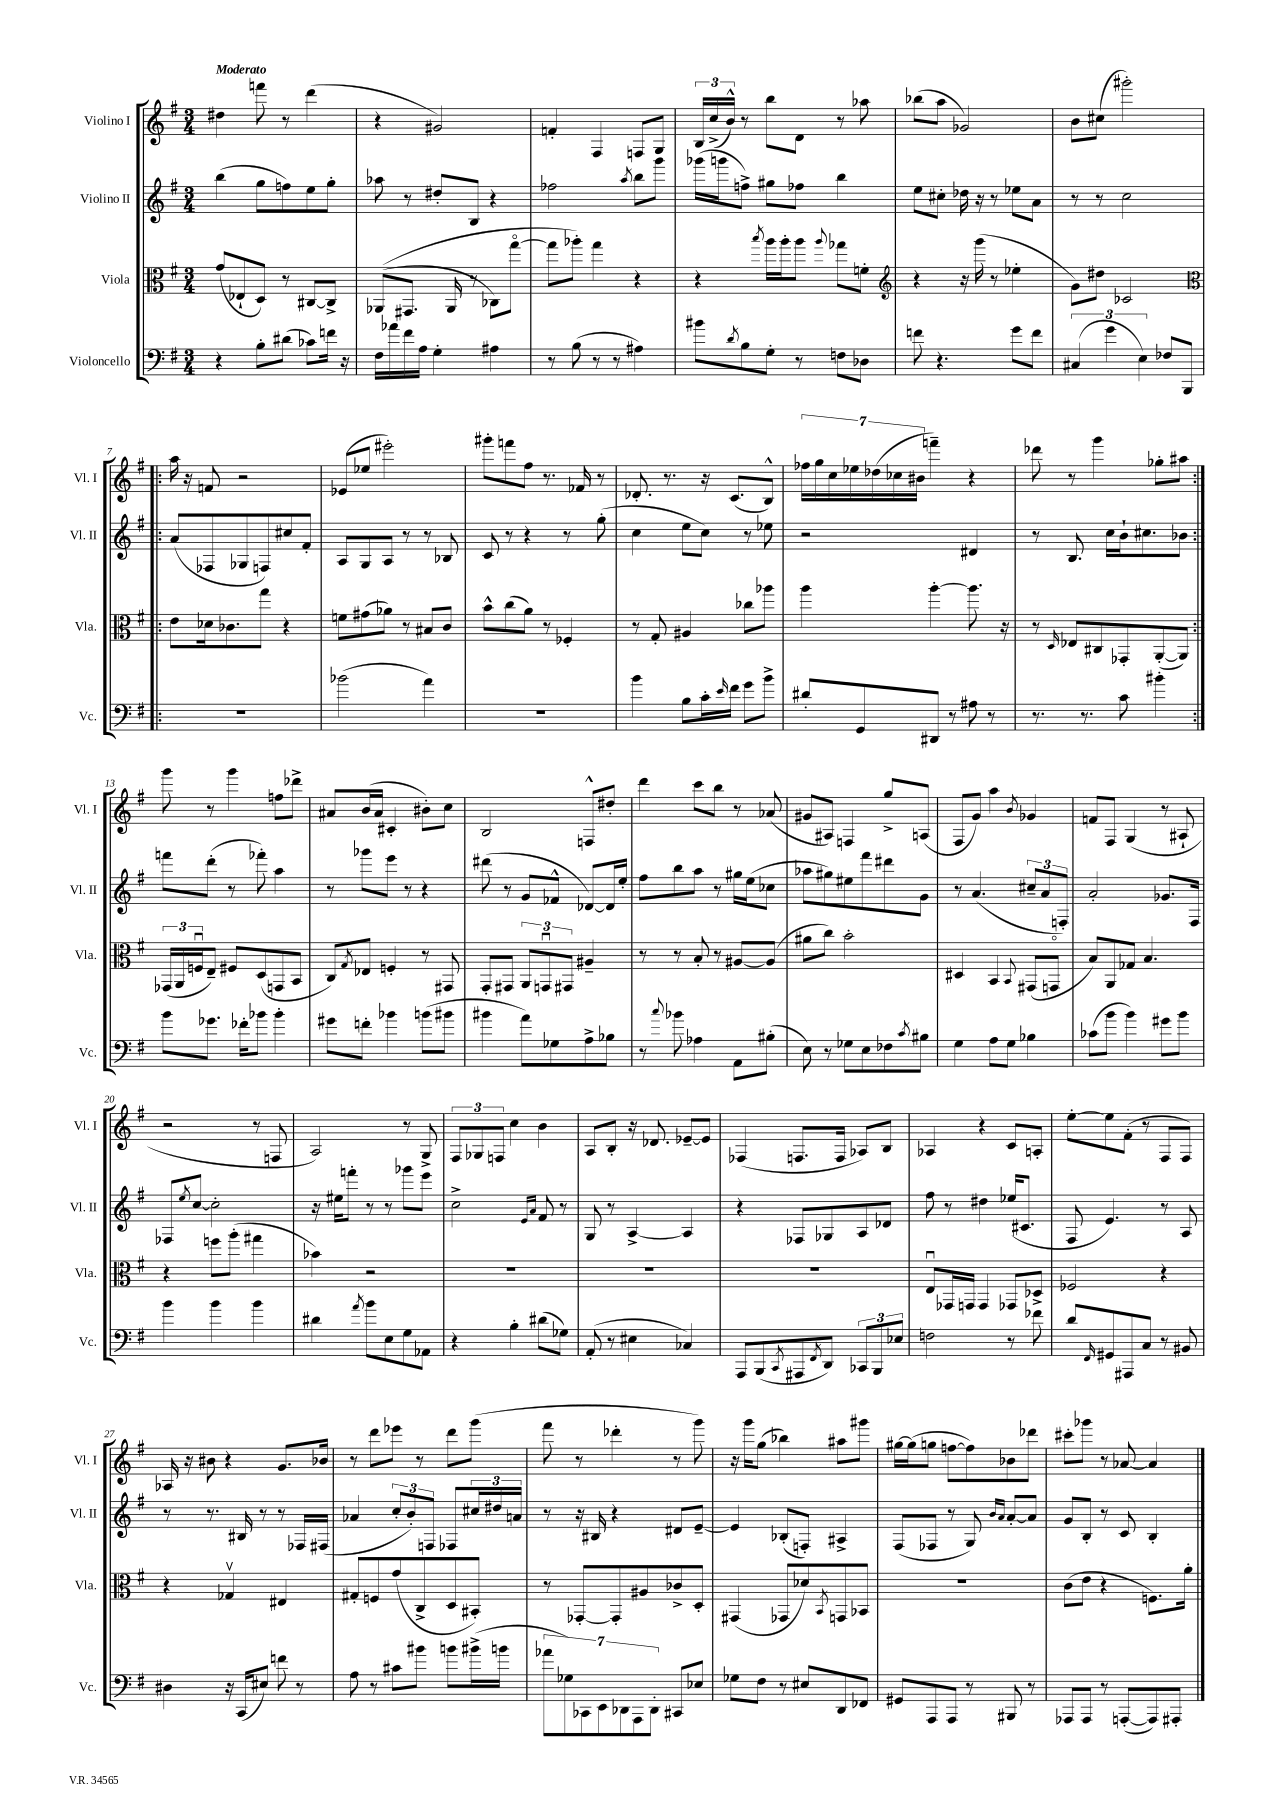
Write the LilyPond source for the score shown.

<<
\new StaffGroup <<
\new Staff = "s0" \with { instrumentName = "Violino I" shortInstrumentName = "Vl. I" } {
    \clef treble \key g \major \numericTimeSignature \time 3/4 \tempo "Moderato"
    dis''4 f'''8 r8 d'''4( |
    r4 gis'2) |
    f'4-. fis4 f8 g8 |
    \tuplet 3/2 { b16 c''16->( b'16-^) } r8 b''8 d'8 r8 aes''8 |
    bes''8( a''8 ges'2) |
    b'8 cis''8( gis'''2-.) |
    \repeat volta 2 { a''16 r16 f'8 r2 |
    ees'8( ees''8 eis'''2-.) |
    gis'''8-. f'''8 fis''8 r8. fes'16 r8 |
    des'8.-. r8. r16 c'8.( b8-^) |
    \tuplet 7/4 { fes''16 g''16 c''16 ees''16 des''16( ces''16 bis'16 } f'''4--) r4 |
    des'''8 r8 g'''4 ges''8-. ais''8 | }
    g'''8 r8 g'''4 f''8 des'''8-> |
    ais'8 b'16( ais'16 cis'4-. bis'8-.) c''8 |
    b2 f8-^ dis''8-. |
    d'''4 c'''8 b''8 r8 aes'8( |
    gis'8 ais8) f4 g''8-> a8( |
    fis8 g'8) a''4 \acciaccatura { b'8 } ges'4 |
    f'8 fis8 g4( r8 ais8-! |
    r2 r8 f8 |
    a2) r8 g8-> |
    \tuplet 3/2 { fis8 ges8 f8 } c''4 b'4 |
    a8 b8-. r16 des'8. ees'8~-- ees'8 |
    fes4( f8. f16 aes8) b8 |
    aes4 r4 c'8 a8-. |
    e''8~-. e''8 fis'8-.( r8 fis8 fis8) |
    aes16 r16 bis'8 r4 g'8. bes'16 |
    r8 d'''8 ees'''8 r8 d'''8 g'''8( |
    fis'''8 r8 des'''4-. r8 g'''8) |
    r16 g'''16 g''8( bes''4) ais''8 gis'''8 |
    gis''16~ gis''16( g''8 f''8~ f''8) bes'8 des'''8 |
    cis'''8-. ges'''8 r8 aes'8~ aes'4 \bar "|." |
}
\new Staff = "s1" \with { instrumentName = "Violino II" shortInstrumentName = "Vl. II" } {
    \clef treble \key g \major \numericTimeSignature \time 3/4
    b''4( g''8 f''8) e''8 g''8-. |
    aes''8 r8 dis''8-. b8 r4 |
    fes''2 \acciaccatura { a''8 } b''8 g'''8 |
    ges'''16( g'''16 f''8->) gis''8 fes''8 b''4 |
    e''8 cis''8-. des''16 r16 r8 ees''8 a'8 |
    r8 r8 c''2 |
    \repeat volta 2 { a'8( fes8 ges8 f8) cis''8 fis'8-. |
    a8 g8 a8 r8 r8 bes8 |
    c'8 r8 r4 r8 g''8-.( |
    c''4 e''8 c''8) r8 ees''8 |
    r2 dis'4 |
    r8 b8. c''16 b'16-! cis''8. bes'8 | }
    f'''8 d'''8-.( r8 fes'''8-.) a''4 |
    r8 ges'''8 e'''8 r8 r4 |
    dis'''8( r8 g'8 fes'8-^ des'8~) des'16 e''16-. |
    fis''8 b''8 a''8 r8 gis''16 e''16( ces''8 |
    aes''8 gis''8) eis''8 fis'''8 dis'''8 g'8 |
    r8 a'4.( \tuplet 3/2 { cis''8-- a'8 f8-.) } |
    a'2-. ges'8. fis16 |
    fes8 \acciaccatura { e''8 } c''8~ c''2-. |
    r16 eis''16 f'''8-. r8 r8 ges'''8 e'''8 |
    c''2-> \grace { e'16 a'16 } fis'8 r8 |
    g8 r8 a4~-> a4 |
    r4 fes8 ges8 a8 des'8 |
    fis''8 r8 dis''4 ees''16( cis'8. |
    fis8 e'4.) r8 a8 |
    r8 r8. bis16 r8 r8 fes16 fis16( |
    aes'4 \tuplet 3/2 { c''8-. b'8-.) f8 } fes8 \tuplet 3/2 { cis''16 dis''16 a'16 } |
    r8 r16 bis16 r4 dis'8 e'8~-- |
    e'4 bes8-.( f8-.) ais4-> |
    fis8( fes8 r8 g8) \grace { b'16 a'16 } a'8~-. a'8 |
    g'8 b8-. r8 c'8 b4-. \bar "|." |
}
\new Staff = "s2" \with { instrumentName = "Viola" shortInstrumentName = "Vla." } {
    \clef alto \key g \major \numericTimeSignature \time 3/4
    g'8( ees8-! d8) r8 cis8~ cis8-> |
    aes,8(\( gis,8. aes,16 r8 ces8) g''8~\flageolet |
    g''8 aes''8-.\) g''4 r4 |
    r4 \acciaccatura { b''8 } a''16 a''16-. a''8 \appoggiatura { a''8 } ges''8 f'8-. |
    \clef treble r4 r16 g'''16( r8 ees''4-. |
    g'8) dis''8 ces'2 |
    \repeat volta 2 { \clef alto e'8 des'16 ces'8. g''8 r4 |
    f'8 gis'8( aes'8) r8 bis8 c'8 |
    b'8-^ c''8( a'8) r8 fes4-. |
    r8 g8-. ais4 ces''8 aes''8 |
    a''4 a''4~-. a''8. r16 |
    r8 \grace { d16 } ees8 cis8 ges,8-. a,8~-.( a,8) | }
    \tuplet 3/2 { ges,16( a,16 f16\downbow } e8--) fis8 d8( g,8 b,8 |
    c8) \acciaccatura { g8 } ees8 f4-. r8 gis,8 |
    g,8-. gis,8 \tuplet 3/2 { a,8 g,8\downbow gis,8 } ais4-- |
    r8 r8 b8-. r8 ais8~ ais8( |
    ais'8 c''8) b'2-. |
    dis4 b,4 \appoggiatura { b,8 } gis,8( g,8\flageolet |
    b8) a,8 ges8 b4. |
    r4 f''8 a''8-.( gis''4 |
    bes'4) r2 |
    R2. |
    R2. |
    R2. |
    e8\downbow ges,16 g,16 g,4 ges,8 des8-> |
    fes2 r4 |
    r4 ges4\upbow eis4 |
    gis8-. f8 g'8( c8-> d8 bis,8-.) |
    r8 ges,8~-. ges,8-. ais8 ces'8-> d8-. |
    gis,4( ges,8 des'8) \acciaccatura { b,8 } g,8 bes,8 |
    R2. |
    c'8( e'8 r4 f8.) a'16-. \bar "|." |
}
\new Staff = "s3" \with { instrumentName = "Violoncello" shortInstrumentName = "Vc." } {
    \clef bass \key g \major \numericTimeSignature \time 3/4
    r4 b8-. dis'8( ces'8) f'16 r16 |
    fis16 aes'16 fis'16 a16 g4-. ais4 |
    r8 b8( r8 r8 ais4) |
    bis'8 \acciaccatura { d'8 } b8 g8-. r8 f8 des8 |
    f'8 r4. g'8 f'8 |
    \tuplet 3/2 { cis4( g'4 e4) } fes8 b,,8 |
    \repeat volta 2 { R2. |
    bes'2( a'4) |
    R2. |
    b'4 b8 c'16-. \grace { e'16 } fis'16 g'8 b'8-> |
    dis'8-. g,8 dis,8 r8 ais8 r8 |
    r8. r8. c'8 bis'4-. | }
    b'8 ges'8. fes'16-. bes'8 bes'4-. |
    gis'8 f'8-. bes'4 b'8( bis'8 |
    bis'4 a'8) ges8 a8-> bes8 |
    r8 \appoggiatura { c''8 } bes'8 aes4 a,8 bis8-.( |
    e8) r8 ges8 e8 fes8 \acciaccatura { c'8 } bis8 |
    g4 a8 g8 bes4 |
    ces'8( b'8 b'4) gis'8 b'8 |
    b'4 b'4 b'4 |
    dis'4 \acciaccatura { a'8 } b'8 e8 g8 aes,8 |
    r4 b4-. dis'8( ges8) |
    a,8-.( r8 eis4 ces4) |
    a,,8 b,,8( \acciaccatura { c,8 } ais,,8 \acciaccatura { fis,8 } d,8) \tuplet 3/2 { ces,8 b,,8 ees8 } |
    f2 r8 fes'8 |
    d'8 \grace { fis,16 } gis,8 ais,,8 c8 r8 bis,8 |
    dis4 r16 c,16( eis8) f'8 r8 |
    a8 r8 cis'8 bis'8 b'8 bis'16->( b'16 |
    \tuplet 7/4 { aes'8 ges8) ces,8 e,8 des,8 a,,8 des,8-. } cis,8 ees8 |
    ges8 fis8 r8 eis8 d,8 fes,8 |
    gis,8 a,,8 a,,8 r8 bis,,8 r8 |
    aes,,8 aes,,8 r8 a,,8~-.( a,,8) ais,,8-. \bar "|." |
}
>>
>>
